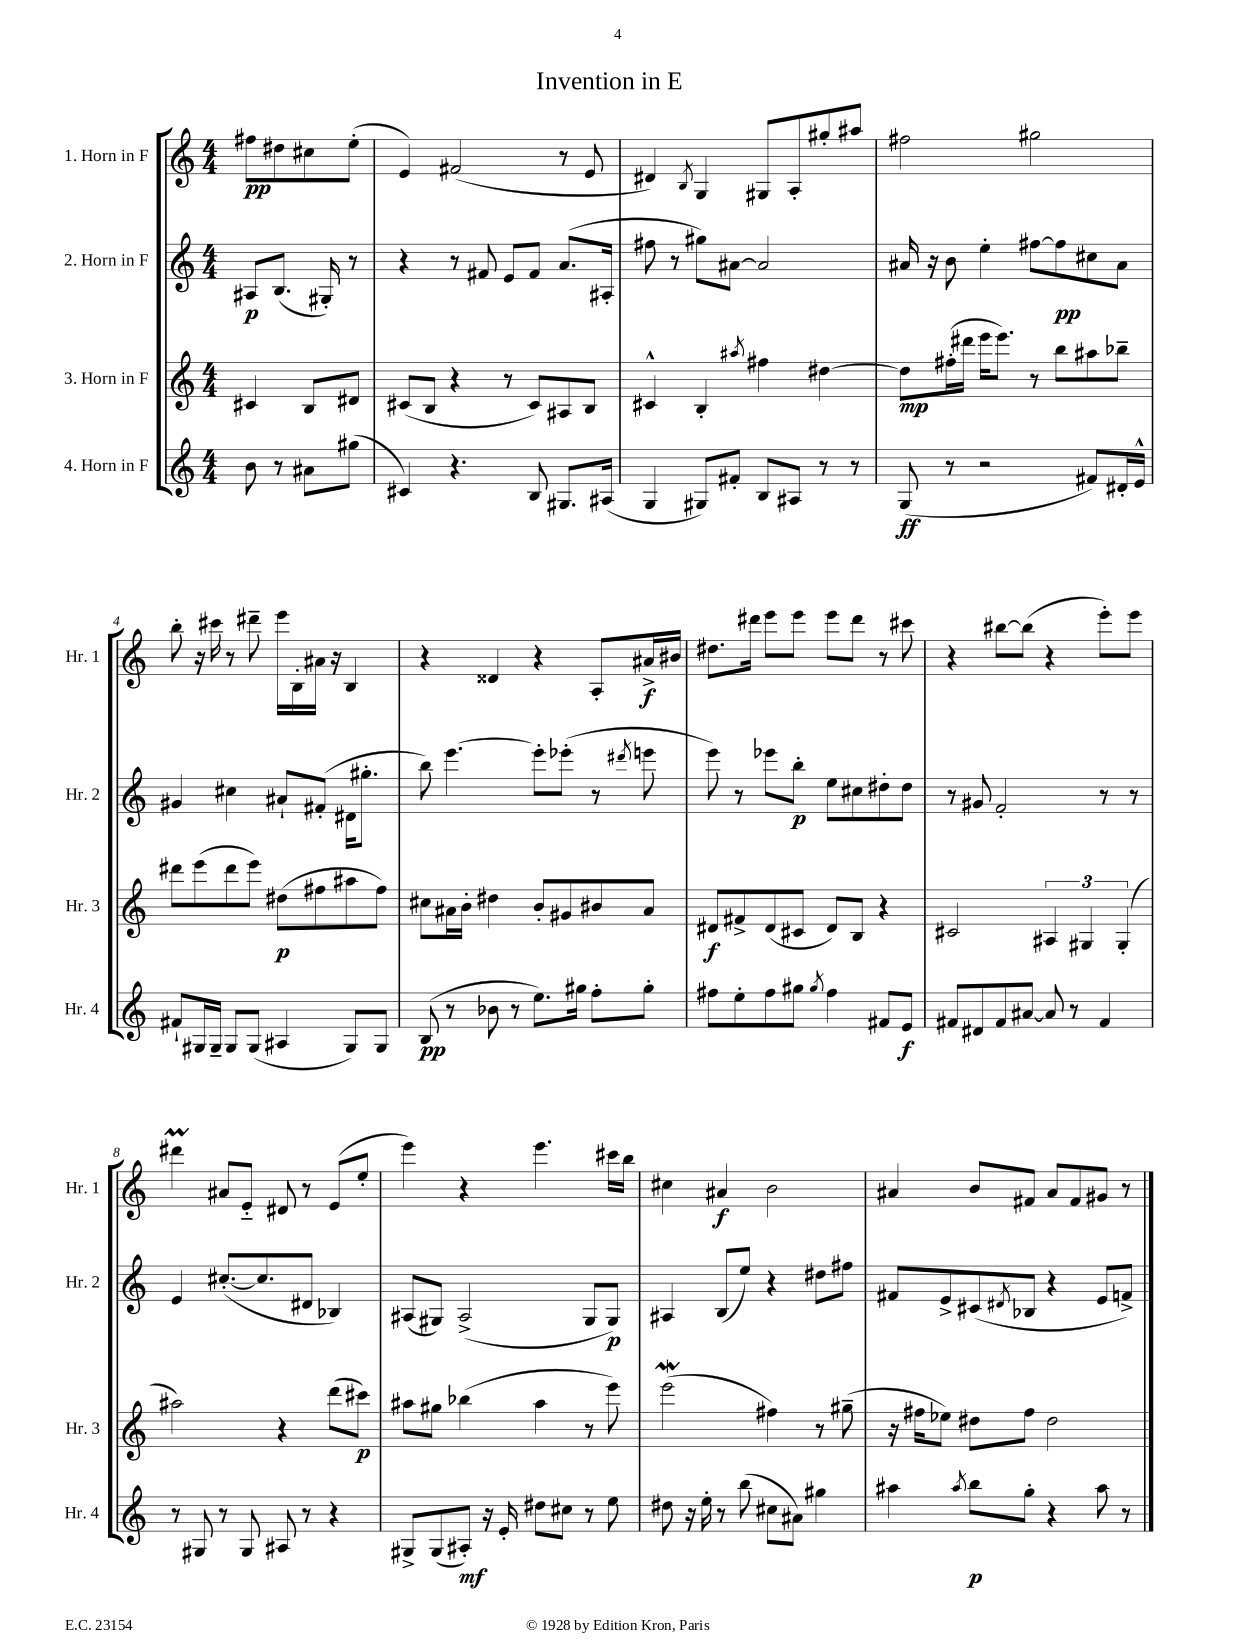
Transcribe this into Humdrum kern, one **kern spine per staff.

**kern	**kern	**kern	**kern
*staff4	*staff3	*staff2	*staff1
*clefG2	*clefG2	*clefG2	*clefG2
*k[]	*k[]	*k[]	*k[]
*M4/4	*M4/4	*M4/4	*M4/4
8b\	4c#/	8A#/L	8ff#\L
8r	.	(8.B/J	8dd#\
8a#\L	8B/L	.	8cc#\
.	.	16G#'/)	.
(8gg#\J	8d#/J	8r	(8ee'\J
=	=	=	=
4c#/)	(8c#/L	4r	4e/)
.	8B/J	.	.
4.r	4r	8r	(2f#/
.	.	8f#/	.
.	8r	8e/L	.
8B/	8c#/L)	8f#/J	.
8.G#/L	8A#/	(8.a/L	8r
.	8B/J	.	8e/
(16A#/Jk	.	16A#'/Jk	.
=	=	=	=
4G/	4c#^^/	8ff#\	4d#/)
.	.	8r	.
.	.	.	8qB/
8G#/L)	4B'/	8gg#\L)	4G/
8f#'/J	.	[8a#\J	.
.	8qaa#/	.	.
8B/L	4ff#\	2a#/]	8G#/L
8A#/J	.	.	8A'/
8r	[4dd#\	.	8gg#'/
8r	.	.	8aa#/J
=	=	=	=
(8G/	8dd#\]L	16a#/	2ff#\
.	.	16r	.
8r	(16ff#'\L	8b\	.
.	16ddd#\JJ	.	.
2r	16eee\LK	4ee'\	.
.	8.eee\J)	.	.
.	8r	[8ff#\L	2gg#\
.	8bb\L	8ff#\]	.
8f#/L)	8aa#\	8cc#\	.
16d#'/L	8bb-~\J	8a#\J	.
16e^^/JJ	.	.	.
=	=	=	=
8f#`/L	8ddd#\L	4g#/	8bb'\
16G#/L	(8eee\	.	16r
16G#~/JJ	.	.	16ccc#\
8G#/L	8ddd#\	4cc#\	8r
(8G#/J	8eee\J)	.	8ddd#~\
4A#/	(8dd#\L	8a#`/L	16eee\LL
.	.	.	16B'\
.	8ff#\	(8f#'/J	16a#\JJ
.	.	.	16r
8G#/L)	8aa#\	16d#\LK	4B/
.	.	8.gg#'\J	.
8G#/J	8ff#\J)	.	.
=	=	=	=
(8B/	8cc#\L	8bb\)	4r
8r	16a#\L	[4.eee\	.
.	16b'\JJ	.	.
8b-\	4dd#\	.	4d##/
8r	.	.	.
8.ee\L)	8b'/L	8eee'\]L	4r
.	8g#/	(8eee-'\J	.
16gg#\Jk	.	.	.
8ff'\L	8b#/	8r	8A'/L
.	.	8qddd#/	.
8gg#'\J	8a#/J	8eee\	16a#^/L
.	.	.	16b#/JJ
=	=	=	=
8ff#\L	8d#/L	8eee\)	8.dd#\L
8ee'\	8f#^/	8r	.
.	.	.	16ddd#\Jk
8ff#\	(8d#/	8eee-\L	8eee\L
8gg#\J	8c#/J	8bb'\J	8eee\J
8qgg#/	.	.	.
4ff#\	8d#/L)	8ee\L	8eee\L
.	8B/J	8cc#\	8ddd#\J
8f#/L	4r	8dd#'\	8r
8e/J	.	8dd#\J	8ccc#\
=	=	=	=
8f#/L	2c#/	8r	4r
8d#/	.	8g#/	.
8f#/	.	2f'/	[8bb#\L
[8a#/J	.	.	(8bb#\]J
8a#/]	6A#/	.	4r
8r	.	.	.
.	6G#/	.	.
4f#/	.	8r	8eee'\L)
.	(6G#'/	.	.
.	.	8r	8eee\J
=	=	=	=
8r	2aa#\)	4e/	4ddd#\
8G#/	.	.	.
8r	.	([8.cc#'/L	8a#/L
8G#/	.	.	8e'~/J
.	.	8.cc#/]	.
8A#/	4r	.	8d#/
8r	.	8d#/J	8r
4r	(8ddd\L	4B-/)	(8e/L
.	8ccc#\J)	.	8ee'/J
=	=	=	=
8G#^/L	8aa#\L	(8A#/L	4eee\)
(8G#/	8gg#\J	8G#/J)	.
8A#'/J)	(4bb-\	(2A#^/	4r
16r	.	.	.
16e'/	.	.	.
8dd#\L	4aa#\	.	4.eee\
8cc#\J	.	.	.
8r	8r	8G#/L	.
8ee\	8eee\)	8G#/J)	16ccc#\LL
.	.	.	16bb\JJ
=	=	=	=
8dd#\	(2eee\	4A#/	4cc#\
16r	.	.	.
16ee'\	.	.	.
8r	.	(8B/L	4a#/
(8bb\	.	8ee/J)	.
8cc#\L	4ff#\)	4r	2b\
8a#\J)	.	.	.
4gg#\	8r	8dd#\L	.
.	(8gg#~\	8ff#\J	.
=	=	=	=
4aa#\	16r	8f#/L	4a#/
.	16ff#\LK	.	.
.	8ee-\J)	8e^/	.
8qaa#/	.	.	.
8bb\L	8dd#\L	(8c#/	8b/L
.	.	8qd#/	.
8gg'\J	8ff#\J	8B-/J	8f#/J
4r	2dd#\	4r	8a#/L
.	.	.	8f#/
8aa#\	.	8e/L	8g#/J
8r	.	8f^/J)	8r
==	==	==	==
*-	*-	*-	*-
